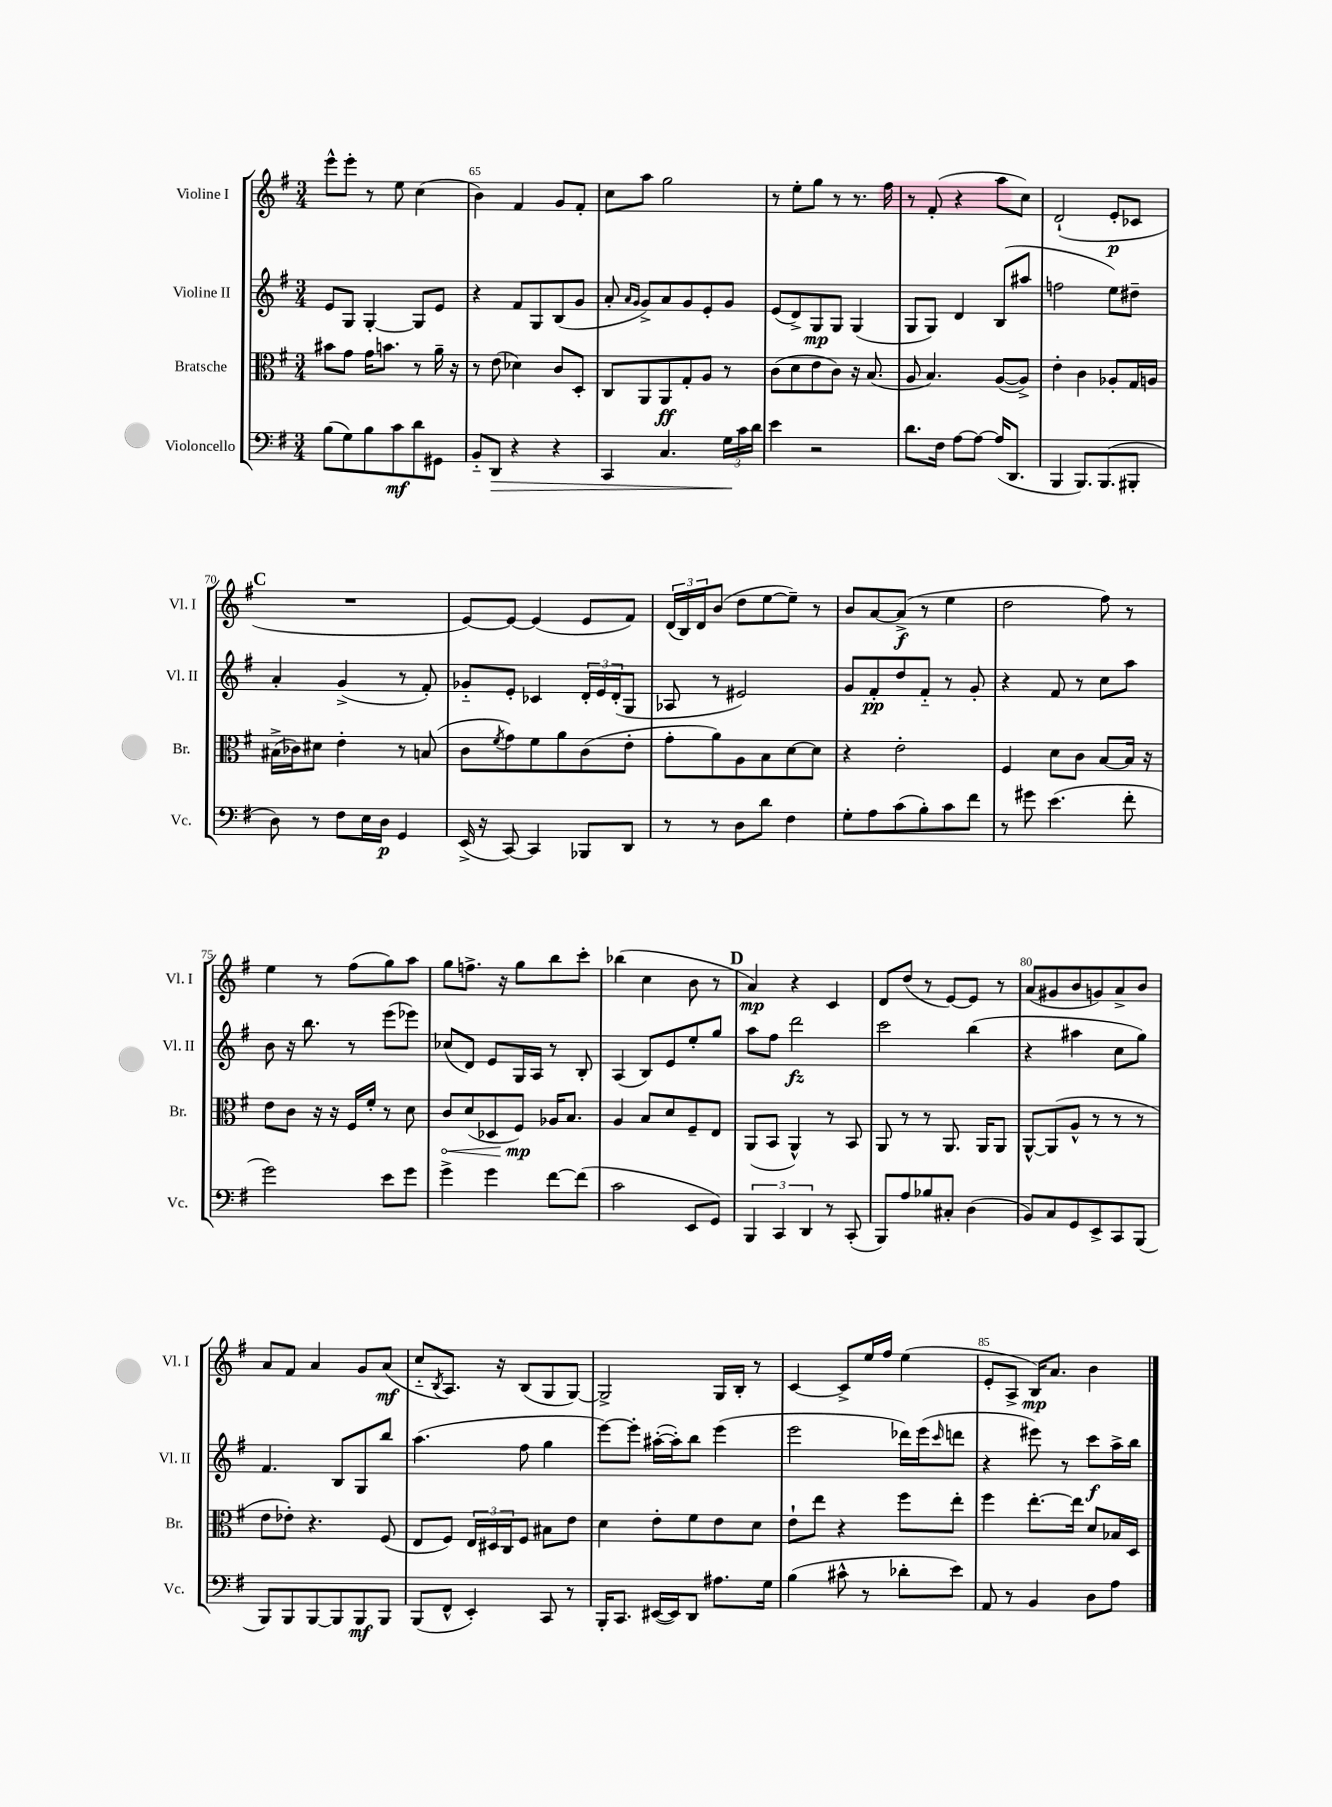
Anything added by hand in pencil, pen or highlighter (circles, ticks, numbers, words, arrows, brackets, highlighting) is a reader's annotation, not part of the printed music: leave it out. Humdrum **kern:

**kern	**kern	**kern	**kern
*staff4	*staff3	*staff2	*staff1
*clefF4	*clefC3	*clefG2	*clefG2
*k[f#]	*k[f#]	*k[f#]	*k[f#]
*M3/4	*M3/4	*M3/4	*M3/4
(8B\L	8b#\L	8e/L	8eee^^\L
8G\)	8g\J	8G/J	8eee'\J
8B\	16g\LK	[4G'/	8r
.	8.b\J	.	.
8c\	.	.	8ee\
8d\	8r	8G/]L	(4cc\
8GG#\J	16a~\	8e/J	.
.	16r	.	.
=	=	=	=
8BB'~/L	8r	4r	4b\)
8DD/J	(8e\	.	.
4r	4d-\)	8f#/L	4f#/
.	.	8G/	.
4r	8c/L	(8B/	8g/L
.	8D'/J	8g/J	8f#'/J
=	=	=	=
4CC/	8C/L	8a'/	8cc\L
.	.	16qqa/LL	.
.	.	16qqg/JJ	.
.	8AA/	8g^/L)	8aa\J
4.C/	8AA/	8a/	2gg\
.	8G'/	8g/	.
.	8A/J	8e'/	.
24G\LL	8r	8g/J	.
24c\	.	.	.
24d\JJ	.	.	.
=	=	=	=
4e\	(8c\L	(8e/L	8r
.	8d\	8d^/)	8ee'\L
2r	8e\	8G/	8gg\J
.	8c\J)	8G/J	8r
.	16r	(4G/	8.r
.	(8.B/	.	.
.	.	.	16ff#\
=	=	=	=
8.d\L	8A/	8G/L	8r
.	4.B/)	8G/J)	(8f#'/
16F#\Jk	.	.	.
[8A\L	.	4d/	4r
8A\_J	.	.	.
(16A/]LK	([8A/L	(8B/L	8aa\L
8.DD/J	.	.	.
.	8A^/]J)	8aa#/J	8cc\J)
=	=	=	=
4BBB/	4e'\	2ff\	(2d`/
8.BBB/L)	4c\	.	.
(8.BBB/	.	.	.
.	8A-'/L	8ee\L)	8e'/L
8BBB#'/J	16G/L	8dd#~\J	8c-/J
.	16A/JJ	.	.
=	=	=	=
8D\)	(16B#^\LL	4a'/	2.r
.	16c-\J)	.	.
8r	8d#\J	.	.
8F#\L	4e'\	(4g^/	.
16E\L	.	.	.
16D\JJ	.	.	.
4GG/	8r	8r	.
.	(8B/	8f#'/)	.
=	=	=	=
(16EE^/	8c\L	8g-'~/L	[8e/L)
16r	.	.	.
.	8qf#/	.	.
[8CC/)	8g\)	8e'/J	8e/_J
4CC/]	8f#\	4c-/	(4e/]
.	8a\	.	.
8BBB-/L	(8c\	24d'/LL	8e/L
.	.	24e/	.
.	.	(24d'/J	.
8DD/J	8e'\J	8G/J	8f#/J)
=	=	=	=
8r	8g'\L	8A-/	(24d/LL
.	.	.	24B/)
.	.	.	24d/J
8r	8a\)	8r	(8b/J
8D\L	8A\	2e#/)	8dd\L
8d\J	8B\	.	[8ee\
4F#\	[8d\	.	8ee~\]J)
.	8d\]J	.	8r
=	=	=	=
8G'\L	4r	8g/L	8b/L
8A\	.	8f#'/	[8a/
(8c\	2e'\	8dd/	(8a^/]J
8B'\)	.	8f#'~/J	8r
8c\	.	8r	4ee\
8f#\J	.	8g'/	.
=	=	=	=
8r	4F#/	4r	2dd\
8g#\	.	.	.
(4.e\	8d\L	8f#/	.
.	8c\J	8r	.
.	[8B/L	8cc\L	8ff#\)
8f#'\	16B/]Jk	8aa\J	8r
.	16r	.	.
=	=	=	=
2g\)	8e\L	8b\	4ee\
.	8c\J	16r	.
.	.	8.bb\	.
.	16r	.	8r
.	16r	.	.
.	16F#/LL	8r	(8ff#\L
.	16f#'/JJ	.	.
8e\L	8r	(8eee\L	8gg\)
8g\J	8d\	8eee-\J)	8aa\J
=	=	=	=
4g^\	8c/L	(8cc-/L	8gg\L
.	(8d/	8d/J)	8.ff^\J
4g\	8D-/	8e/L	.
.	.	.	16r
.	8F#/J)	16G/L	8gg\L
.	.	16A/JJ	.
[8f#\L	16A-/LK	8r	8bb\
.	8.B/J	.	.
(8f#\]J	.	8B'/	8ccc'\J
=	=	=	=
2c\	4A/	(4A/	(4bb-\
.	8B/L	8B/L)	4cc\
.	8d/	8e/	.
8EE/L	8F#~/	8ee'/	8b\
8GG/J)	8E/J	8gg/J	8r
=	=	=	=
6BBB/	(8AA/L	8aa\L	4a/)
.	8BB/J	8ff#\J	.
6CC/	.	.	.
.	4AA^^/)	2ddd\	4r
6DD/	.	.	.
8r	8r	.	4c/
(8CC'/	8BB/	.	.
=	=	=	=
8BBB/L)	8AA/	2ccc\	8d/L
8A/	8r	.	(8dd/J
8B-/	8r	.	8r
8C#'/J	8.AA/	.	[8e/L)
(4D\	.	(4bb\	8e/]J
.	16AA/LK	.	.
.	8AA/J	.	8r
=	=	=	=
8BB/L)	[8AA^^/L	4r	(8a/L
8C/	(8AA/]	.	8g#/
8GG/	8A^^/J	4aa#\	8b/
8EE^/	8r	.	8g/)
8CC/	8r	8cc\L	8a^/
(8BBB/J	8r	8gg\J)	8b/J
=	=	=	=
8BBB/L)	8e\L	4.f#/	8a/L
8BBB/	8e-'\J)	.	8f#/J
[8BBB/	4.r	.	4a/
8BBB/]	.	8B/L	.
8BBB/	.	8G/	8g/L
8BBB/J	(8F#/	8bb/J	(8a/J
=	=	=	=
(8BBB/L	8E/L	(4.aa\	8cc'~/L
.	.	.	8qB/
8FF#^^/J	8F#/J)	.	8.A/J)
4EE'/)	24E/LL	.	.
.	24D#/	.	.
.	.	.	16r
.	24C/J	.	.
.	8F#/J	8ff#\	(8B/L
8CC/	8B#\L	4gg\	8G/
8r	8e\J	.	[8G/J)
=	=	=	=
16BBB'/LK	4d\	[8eee\L)	2G^/]
8.CC/J	.	.	.
.	.	8eee'\]J	.
([16EE#/LL	8e'\L	([16aa#'\LL	.
16EE#/]J)	.	16aa#'\]J)	.
8DD/J	8f#\	8bb\J	.
8.A#\L	8e\	(4eee\	16G/LL
.	.	.	16B'/JJ
.	8d\J	.	8r
16G\Jk	.	.	.
=	=	=	=
(4B\	8e`\L	2eee\	[4c/
.	8ee\J	.	.
8c#^^\	4r	.	8c^/]L
8r	.	.	16ee/L
.	.	.	16ff#/JJ
8d-'\L	8ff#\L	16ddd-\LL)	(4ee\
.	.	(16eee\J	.
.	.	16qqccc/	.
8e\J)	8ee'\J	8ddd\J	.
=	=	=	=
8AA/	4ff#\	4r	8e'/L
8r	.	.	8A^/J
4BB/	[8.ee'\L	8eee#\)	16B/LK)
.	.	.	8.a/J
.	.	8r	.
.	16ee\]Jk	.	.
8D\L	8d/L	8ccc\L	4b\
8A\J	16B-/L	16aa^\L	.
.	16D/JJ	16bb\JJ	.
==	==	==	==
*-	*-	*-	*-
